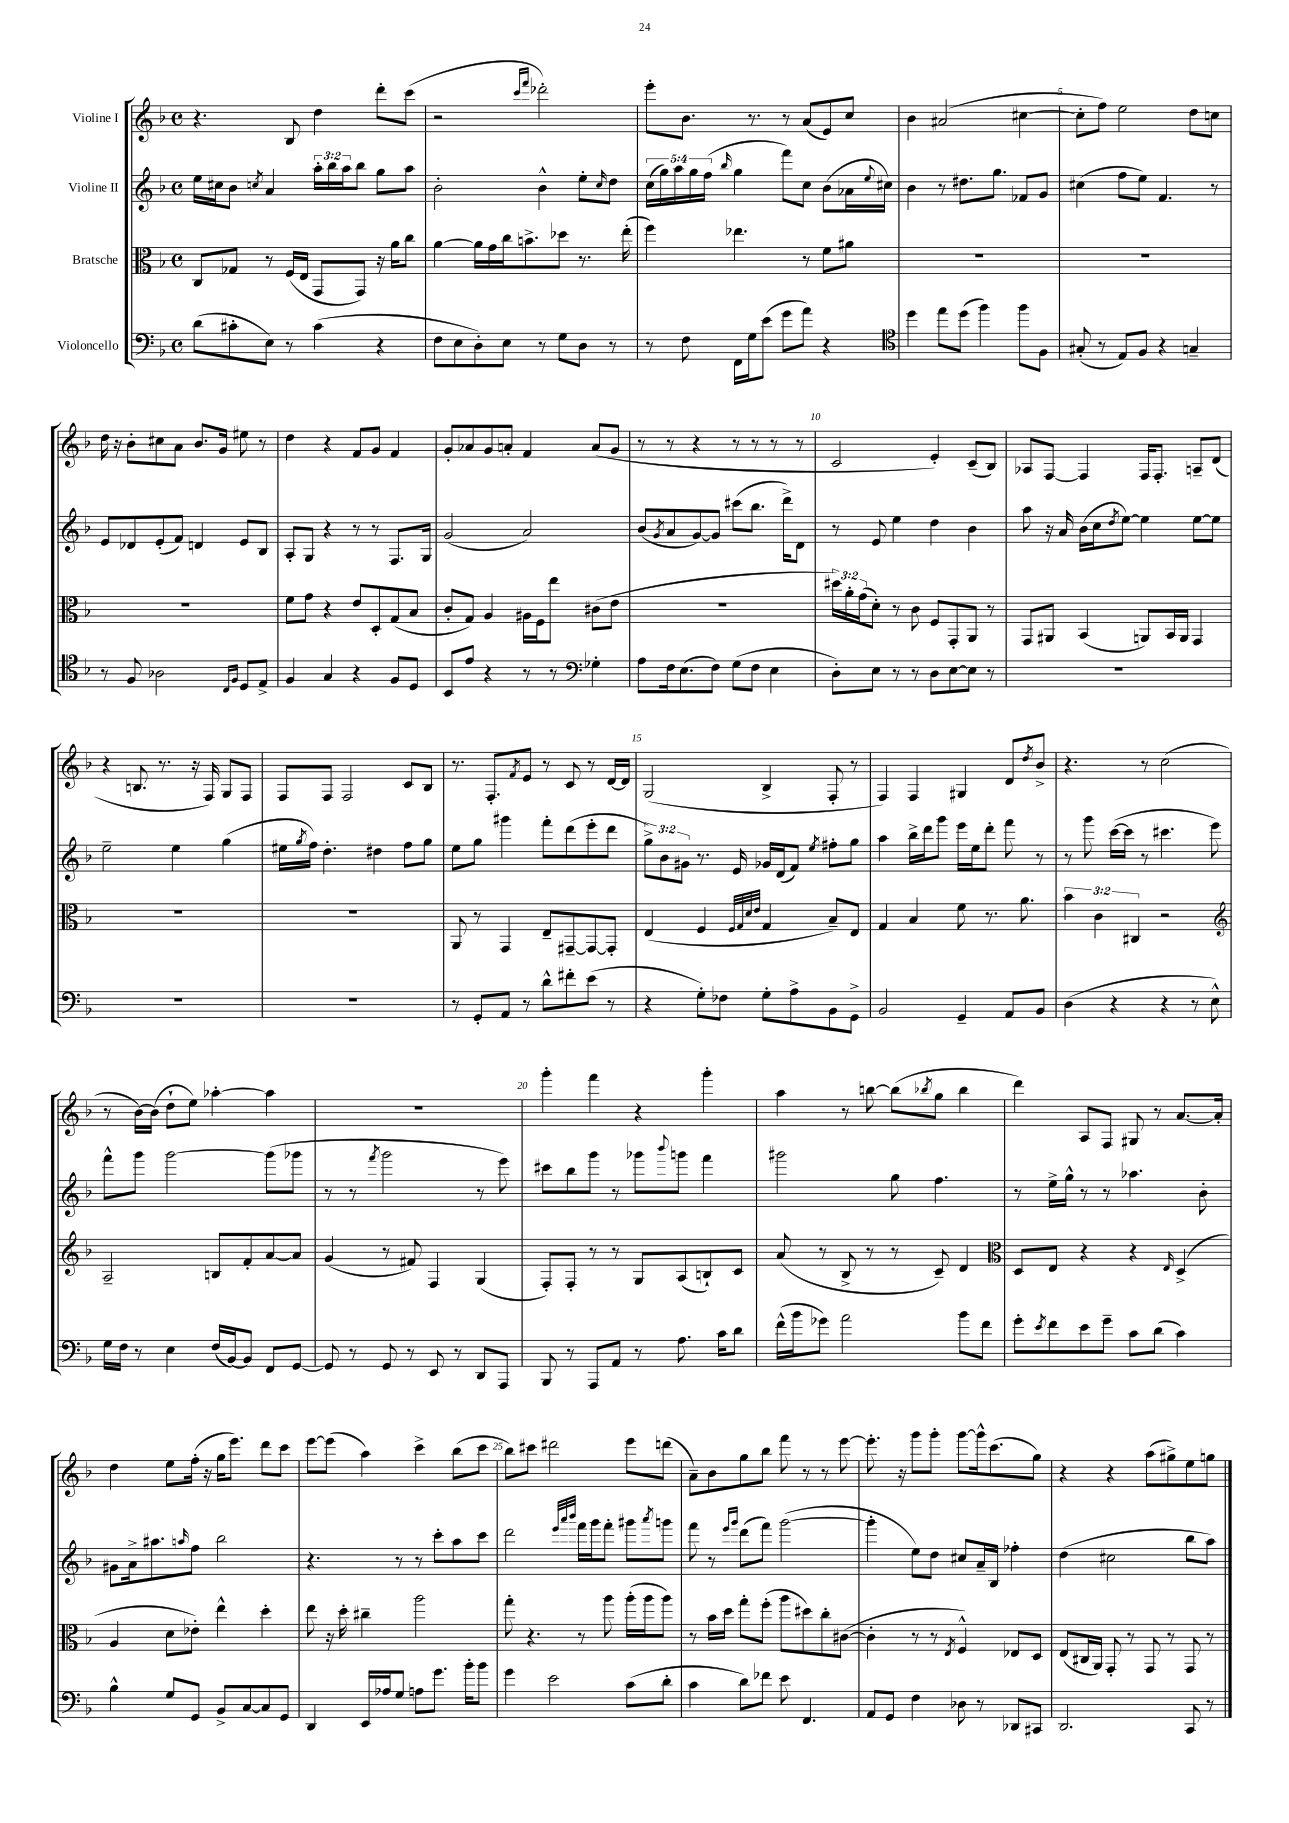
<<
\new StaffGroup <<
\new Staff = "s0" \with { instrumentName = "Violine I" } {
    \clef treble \key f \major \defaultTimeSignature \time 4/4
    r4. bes8 d''4 d'''8-. c'''8( |
    r2 \grace { c'''16 f'''16 } des'''2-.) |
    e'''8-. bes'8. r8. r8 a'8( e'8) c''8 |
    bes'4 ais'2( cis''4~ |
    cis''8-. f''8) e''2 d''8 c''8 |
    d''16 r16 bes'8-. cis''8 a'8 bes'8. g'16 eis''8 r8 |
    d''4 r4 f'8 g'8 f'4 |
    g'8-. aes'8 g'8 a'8-. f'4 a'8( g'8 |
    r8 r8 r4 r8 r8 r8 r8 |
    c'2 e'4-.) c'8--( bes8) |
    aes8 f8~ f4 f16 f8.-. a8-- d'8( |
    r4 b8. r8. r16 f16) g8 f8 |
    f8 f8 f2 c'8 bes8 |
    r8. f8.-. \acciaccatura { f'8 } e'8 r8 c'8 r8 d'16~ d'16 |
    g2( bes4-> f8-. r8 |
    f4) f4 gis4 d'8 \acciaccatura { d''8 } bes'8-> |
    r4. r8 c''2( |
    r8 bes'16~) bes'16( d''8-! e''8) aes''4~-. aes''4 |
    R1 |
    g'''4-. f'''4 r4 g'''4-. |
    a''4 r8 b''8~ b''8( \acciaccatura { bes''8 } g''8 bes''4 |
    d'''4) a8 f8 gis8 r8 a'8.~ a'16-. |
    d''4 e''8 f''16-.( r16 g''16 e'''8.) d'''8 c'''8 |
    e'''8~ e'''8( a''4) c'''4-> bes''8( c'''8 |
    bes''8) cis'''8 dis'''2 e'''8 d'''8( |
    a'8--) bes'8 g''8 bes''8 f'''8 r8 r8 e'''8~ |
    e'''8.-. r16 g'''8 g'''8-. g'''8~ g'''16-^ c'''8.( g''8) |
    r4 r4 a''8( gis''8->) e''8 g''8 \bar "|." |
}
\new Staff = "s1" \with { instrumentName = "Violine II" } {
    \clef treble \key f \major \defaultTimeSignature \time 4/4 \override Staff.TupletNumber.text = #tuplet-number::calc-fraction-text
    e''16 cis''16 bes'8 \acciaccatura { c''8 } a'4 \tuplet 3/2 { a''16-. bes''16 a''16 } bes''8 g''8 a''8 |
    bes'2-. bes'4-^ e''8-. \grace { c''16 } d''8 |
    \tuplet 5/4 { c''16( g''16) a''16 g''16 f''16( } \grace { bes''16 } g''4 f'''8) c''8 bes'8( aes'16 \appoggiatura { e''8 } cis''16) |
    bes'4 r8 dis''8. g''8. fes'8 g'8 |
    cis''4( f''8 e''8) f'4. r8 |
    e'8 des'8 e'8-.( f'8) d'4 e'8 bes8 |
    a8-. g8 r4 r8 r8 f8. g16 |
    g'2( a'2) |
    bes'8( \acciaccatura { g'8 } a'8 g'8~) g'8 cis'''8( bes''8. d'''16->) d'8 |
    r8 e'8 e''4 d''4 bes'4 |
    a''8 r16 a'16 bes'16( c''16 \acciaccatura { d''8 } e''8~) e''4 e''8~ e''8 |
    e''2-- e''4 g''4( |
    eis''16 \acciaccatura { g''8 } f''16) d''4.-. dis''4 f''8 g''8 |
    e''8 g''8 gis'''4 f'''8-. d'''8( e'''8-. d'''8 |
    \tuplet 3/2 { g''8->) bes'8 gis'8 } r8. e'16 ges'16 d'16( f'8) \acciaccatura { e''8 } fis''8-. g''8 |
    a''4 bes''16-> d'''16 g'''8 e'''16 e''16 d'''8-. f'''8 r8 |
    r8 g'''8 c'''16~( c'''16 r8 cis'''4. e'''8) |
    f'''8-^ g'''8 g'''2~ g'''8( ges'''8 |
    r8 r8 \acciaccatura { f'''8 } g'''2 r8 e'''8) |
    cis'''8 bes''8 g'''8 r8 ges'''8 \appoggiatura { bes'''8 } g'''8 f'''4 |
    gis'''2 g''8 f''4. |
    r8 e''16-> g''16-^ r8 r8 aes''4. bes'8-. |
    gis'8 a'16-> ais''8. \grace { a''16 } f''8 bes''2 |
    r4. r8 r8 c'''8-. a''8 c'''8 |
    d'''2 \grace { e'''32 a'''32 bes'''32 } f'''16 g'''16 f'''8-. gis'''8 \acciaccatura { a'''8 } g'''8 |
    f'''8 r8 \grace { e'''16 g'''16 } d'''8( f'''8) g'''2~( |
    g'''4-. e''8) d''8 cis''8 a'16-- bes16 fes''4-. |
    d''4( cis''2 bes''8 a''8) \bar "|." |
}
\new Staff = "s2" \with { instrumentName = "Bratsche" } {
    \clef alto \key f \major \defaultTimeSignature \time 4/4 \override Staff.TupletNumber.text = #tuplet-number::calc-fraction-text
    c8 ges8 r8 f16( e16 g,8 g,8) r16 a'16 c''8 |
    a'4~ a'16 g'16 c''16 b'8.-> des''8 r8. e''16-.( |
    f''4) ees''4. r8 f'8 ais'8 |
    R1 |
    R1 |
    R1 |
    f'8 g'8 r4 e'8 d8-. g8( bes8 |
    c'8-. g8) a4 ais16 f16 e''8 cis'8( e'8 |
    R1 |
    \tuplet 3/2 { dis''16) a'16-. g'16( } d'8-.) r8 c'8 f8 g,8-. a,8 r8 |
    g,8 ais,8 bes,4( a,8) bes,16 a,16 g,4 |
    R1 |
    R1 |
    a,8 r8 g,4 e8-- gis,8~-- gis,8~ gis,8-. |
    e4( f4 \grace { f32 g32 d'32 e'32 } g4 bes8--) e8 |
    g4 bes4 f'8 r8. a'8. |
    \tuplet 3/2 { bes'4 c'4 cis4 } r2 |
    \clef treble a2-- b8 f'8-. a'8~ a'8 |
    g'4( r8 fis'8) f4 g4( |
    f8-.) f8-. r8 r8 g8 a8( b8-!) c'8 |
    a'8( r8 bes8-> r8 r8 c'8--) d'4 |
    \clef alto d8 e8 r4 r4 \grace { e16 } d4->( |
    a4 d'8 ees'8-.) e''4-^ d''4-. |
    e''8 r16 d''16-. cis''4-- a''2 |
    g''8-. r4. r8 a''8 a''16-.( a''16 a''8) |
    r8 bes'16 d''16 g''8-. f''8-.( a''8 dis''8) c''8-. cis'8~( |
    cis'4-. r8 r8 \acciaccatura { e8 } f4-^) ees8 d8 |
    e8( cis16 a,16) g,8-. r8 g,8 r8 g,8 r8 \bar "|." |
}
\new Staff = "s3" \with { instrumentName = "Violoncello" } {
    \clef bass \key f \major \defaultTimeSignature \time 4/4
    d'8( cis'8-. e8) r8 cis'4( r4 |
    f8 e8 d8-.) e8 r8 g8 d8 r8 |
    r8 f8 f,16 g16 e'8( g'8 a'8) r4 |
    \clef tenor d''4 e''8 d''8( f''4) f''8 f8 |
    gis8-.( r8 e8) f8 r4 g4-- |
    r8 f8 aes2 \grace { c16 f16 } d8 e8-> |
    f4 g4 r4 f8 d8 |
    bes,8 e'8 r4 r8 r8 \clef bass ges4-. |
    a8 f16 e8.( f8) g8( f8 e4 |
    d8-.) e8 r8 r8 d8 e8~ e8 r8 |
    R1 |
    R1 |
    R1 |
    r8 g,8-. a,8 r8 d'8-^ fis'8-. e'8( r8 |
    r4 g8-.) fes8 g8-. a8-> bes,8 g,8-> |
    bes,2 g,4-- a,8 bes,8 |
    d4( r4 r4 r8 e8-^) |
    g16 f16 r8 e4 f16( bes,16~) bes,8 f,8 g,8~ |
    g,8 r8 g,8 r8 e,8 r8 d,8 a,,8 |
    bes,,8 r8 a,,8 a,8 r8 a8. c'16 d'8 |
    f'16-^( bes'16 ges'8) a'2 bes'8 f'8 |
    g'8-. \acciaccatura { e'8 } f'8 e'8 g'8-- c'8 d'8( c'4) |
    bes4-^ g8 g,8 bes,8-> c8~ c8 g,8 |
    d,4 e,16 aes16 g8 a8 g'8. bes'16-. bes'8 |
    g'4 e'2 c'8( d'8-. |
    c'4 d'8) fes'8 e'8 f,4. |
    a,8 g,8 f4 des8 r8 des,8 cis,8 |
    d,2. c,8 r8 \bar "|." |
}
>>
>>
\layout { \context { \Score \override BarNumber.break-visibility = ##(#f #t #t) barNumberVisibility = #(every-nth-bar-number-visible 5) } }
